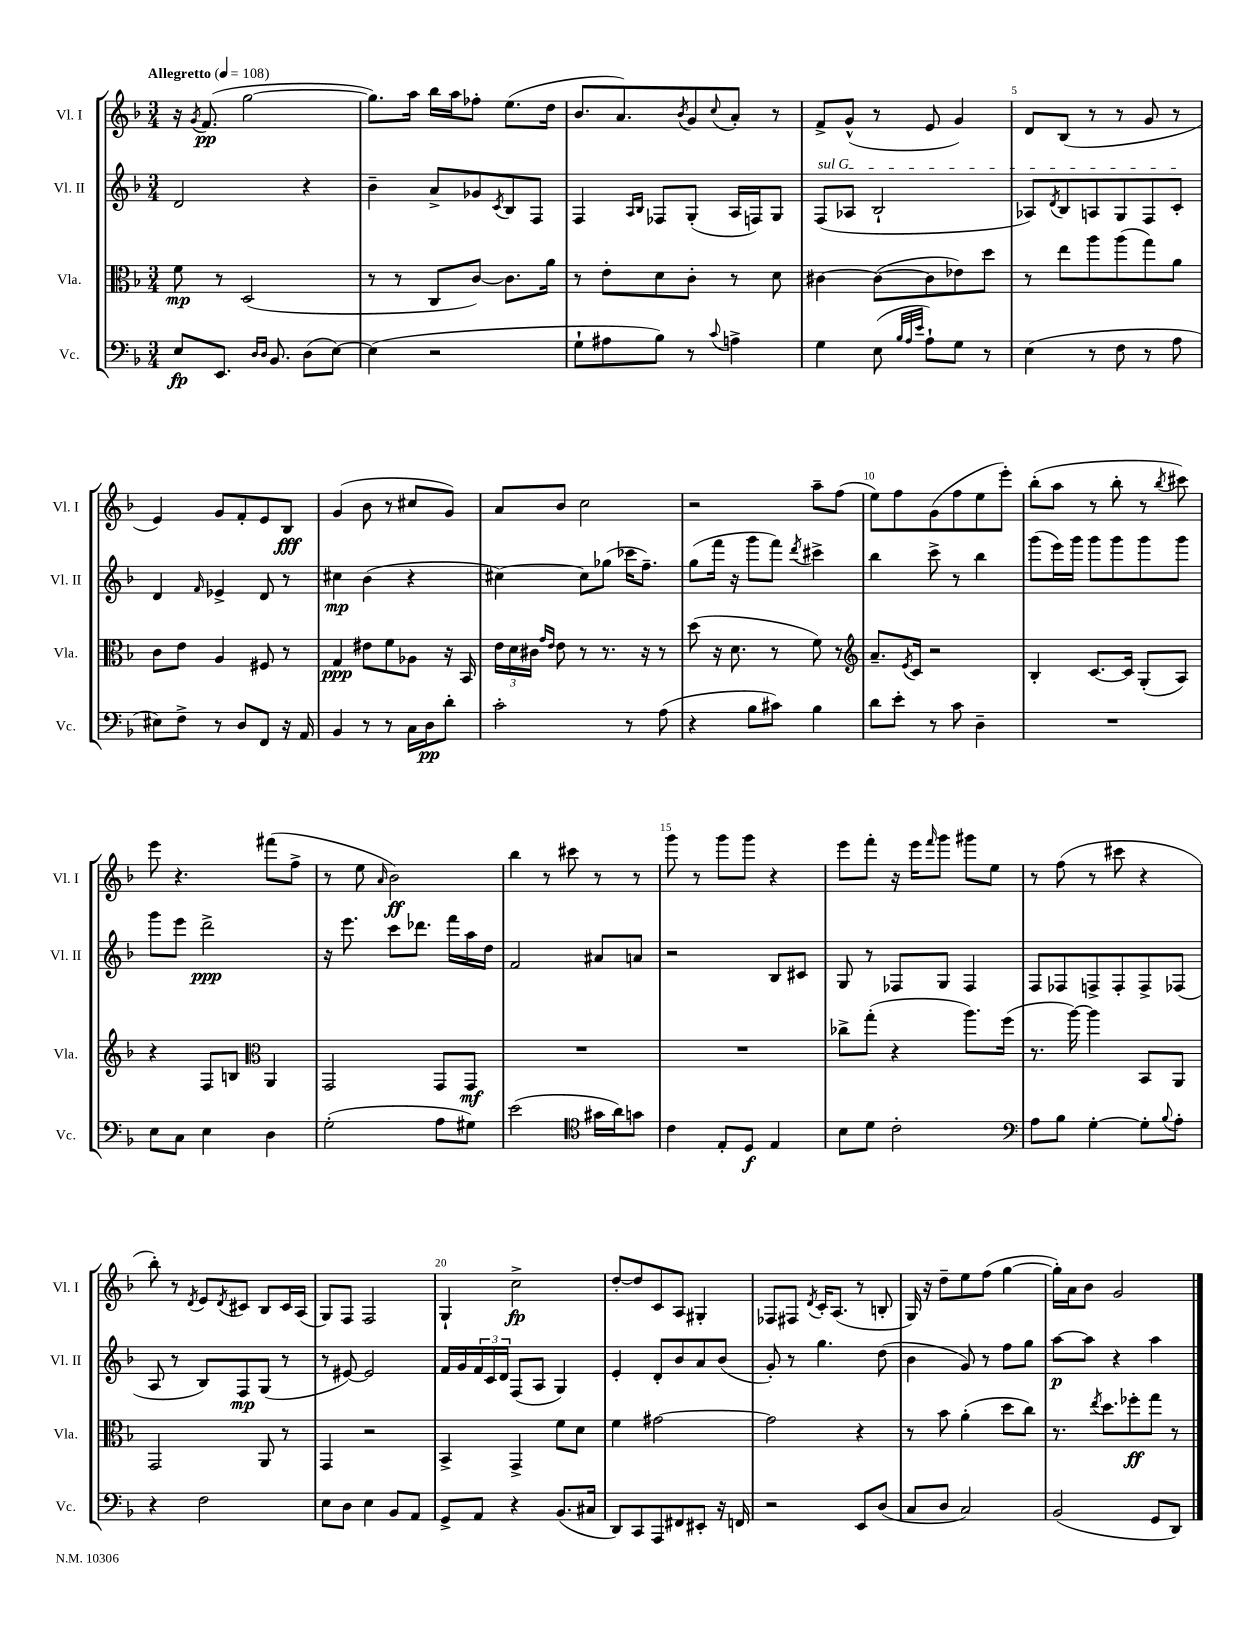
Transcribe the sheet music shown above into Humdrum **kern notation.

**kern	**kern	**kern	**kern
*staff4	*staff3	*staff2	*staff1
*clefF4	*clefC3	*clefG2	*clefG2
*k[b-]	*k[b-]	*k[b-]	*k[b-]
*M3/4	*M3/4	*M3/4	*M3/4
*MM108	*MM108	*MM108	*MM108
8E	8f	2d	16r
.	.	.	8qg
.	.	.	(8.f
8.EE	8r	.	.
.	(2D	.	[2gg
16qqD	.	.	.
16qqD	.	.	.
8.BB-	.	.	.
(8D	.	4r	.
[8E)	.	.	.
=	=	=	=
(4E]	8r	4b-~	8.gg])
.	8r	.	.
.	.	.	16aa
2r	8C	8a^	16bb-
.	.	.	16aa
.	[8c)	8g-	8ff-'
.	.	8qc	.
.	8.c]	8B-	(8.ee
.	.	8F	.
.	16a	.	16dd
=	=	=	=
8G`	8r	4F	8.b-
8A#	8e'	.	.
.	.	.	8.a)
.	.	16qqA	.
.	.	16qqB-	.
8B-)	8d	8F-	.
.	.	.	8qb-
8r	8c'	(8G'	8g
8qqc	.	.	8qqcc
4A^	8r	16A	8a'
.	.	16F)	.
.	8d	8G	8r
=	=	=	=
4G	[4c#	(8F	8f^
.	.	8A-	(8g^^
(8E	(8c#_	2B-`	8r
32qqB-	.	.	.
32qqA	.	.	.
32qqe	.	.	.
8A`)	8c#]	.	8e
8G	8e-)	.	4g)
8r	8dd	.	.
=	=	=	=
(4E	8r	8A-)	8d
.	.	8qd	.
.	8ee	8B-	(8B-
8r	8aa	8A	8r
8F	(8aa	8G	8r
8r	8gg)	8F	8g
8A	8a	8c'	8r
=	=	=	=
8E#)	8c	4d	4e)
8F^	8e	.	.
.	.	16qqf	.
8r	4A	4e-^	8g
8D	.	.	8f'
8FF	8F#	8d	8e
16r	8r	8r	8B-
16AA	.	.	.
=	=	=	=
4BB-	4G	4cc#	(4g
8r	8e#	(4b-	8b-
8r	8f	.	8r
16C	8A-	4r	8cc#
16D	.	.	.
8d'	16r	.	8g)
.	16BB-	.	.
=	=	=	=
2c'	24e	[4cc#)	8a
.	24d	.	.
.	24c#	.	.
.	16qqg	.	.
.	16qqe	.	.
.	8e	.	8b-
.	8r	8cc#]	2cc
.	8.r	(8gg-	.
8r	.	16ccc-	.
.	16r	8.ff~)	.
(8A	8r	.	.
=	=	=	=
4r	(8dd	(8gg	2r
.	16r	16fff	.
.	8.d	16r	.
8B-	.	8ggg	.
8c#)	8r	8fff)	.
.	.	8qddd	.
4B-	8f)	4ccc#^	8aa~
.	8r	.	(8ff
=	=	=	=
*	*clefG2	*	*
8d	8.a~	4bb-	8ee)
8e'	.	.	8ff
.	8qe	.	.
.	16c	.	.
8r	2r	8ccc^	(8g
8c	.	8r	8ff
4D~	.	4bb-	8ee
.	.	.	8eee')
=	=	=	=
2.r	4B-'	(8ggg	(8bb-'
.	.	16eee)	8aa
.	.	16ggg	.
.	[8.c	8ggg	8r
.	.	8ggg	8bb-'
.	16c]	.	.
.	(8G'	8ggg	8r
.	.	.	8qbb-
.	8A)	8ggg	8ccc#)
=	=	=	=
8E	4r	8ggg	8eee
8C	.	8eee	4.r
4E	8F	2ddd^	.
.	8B	.	.
*	*clefC3	*	*
4D	4AA	.	(8fff#
.	.	.	8ff^
=	=	=	=
(2G'	2GG	16r	8r
.	.	8.eee	.
.	.	.	8ee
.	.	.	16qqa
.	.	8ccc	2b-)
.	.	8.ddd-	.
8A	8GG	.	.
.	.	16fff	.
8G#)	8GG	16aa	.
.	.	16dd	.
=	=	=	=
(2e	2.r	2f	4bb-
.	.	.	8r
.	.	.	8ccc#
*clefC4	*	*	*
16g#	.	8a#	8r
16a)	.	.	.
8g	.	8a	8r
=	=	=	=
4c	2.r	2r	8ggg
.	.	.	8r
8E'	.	.	8ggg
8D	.	.	8ggg
4E	.	8B-	4r
.	.	8c#	.
=	=	=	=
8B-	8cc-^	8G	8eee
8d	(8gg'	8r	8fff'
2c'	4r	8F-	16r
.	.	.	16eee
.	.	.	16qqfff
.	.	8G	8ggg
.	8.aa)	4F-	8ggg#
.	.	.	8ee
.	(16ff	.	.
=	=	=	=
*clefF4	*	*	*
8A	8.r	8F	8r
8B-	.	8F-	(8ff
.	[16aa)	.	.
[4G'	4aa]	8F^	8r
.	.	8F'	8ccc#
8G']	8BB-	8F^	4r
8qqB-	.	.	.
8A'	8AA	(8F-	.
=	=	=	=
4r	2GG	8A	8bb-')
.	.	8r	8r
.	.	.	8qd
2F	.	8B-)	8e
.	.	.	8qd
.	.	8F	8c#
.	8AA	(8G	8B-
.	8r	8r	16c#
.	.	.	(16A
=	=	=	=
8E	4GG	8r	8G)
8D	.	[8e#)	8F
4E	2r	2e#]	2F
8BB-	.	.	.
8AA	.	.	.
=	=	=	=
8GG^	4BB-^	16f	4G`
.	.	16g	.
8AA	.	24f	.
.	.	24c	.
.	.	24d	.
4r	4GG^	(8F	2cc^
.	.	8A	.
(8.BB-	8f	4G)	.
.	8d	.	.
16C#	.	.	.
=	=	=	=
8DD)	4f	4e'	[8dd'
8CC	.	.	8dd]
8AAA	[2g#	8d'	8c
8FF#	.	8b-	8A
8EE#'	.	8a	4G#'
16r	.	(8b-	.
16FF	.	.	.
=	=	=	=
2r	2g#]	8g')	8F-
.	.	8r	8F#
.	.	.	8qd
.	.	4.gg	16c'
.	.	.	(8.A
8EE	4r	.	8r
(8D	.	(8dd	8B'
=	=	=	=
8C	8r	4b-	16G)
.	.	.	16r
8D	8b-	.	8dd~
2C)	(4a'	8g)	8ee
.	.	8r	(8ff
.	8dd	8ff	[4gg
.	8cc)	8gg	.
=	=	=	=
(2BB-	8.r	[8aa	16gg'])
.	.	.	16a
.	.	8aa]	8b-
.	8qee	.	.
.	8.dd	.	.
.	.	4r	2g
.	8ff-'	.	.
8GG	8gg	4aa	.
8DD)	8r	.	.
==	==	==	==
*-	*-	*-	*-
